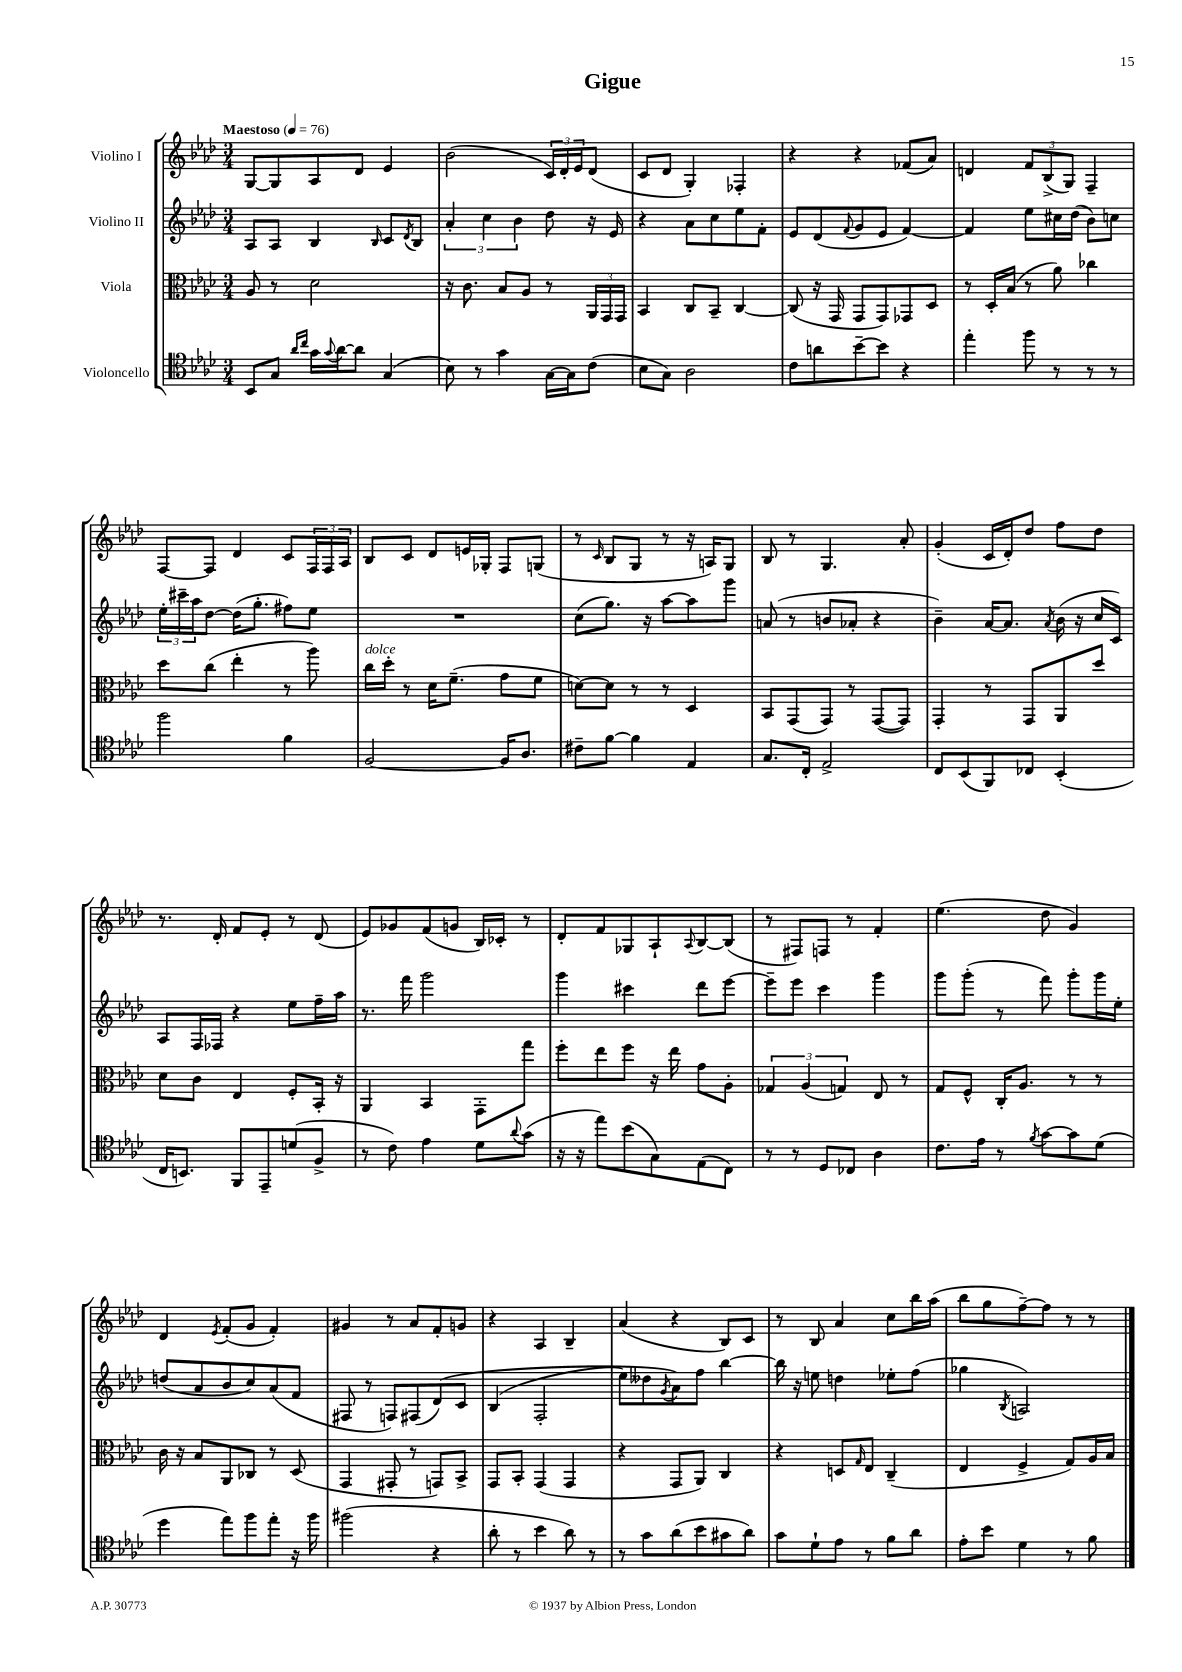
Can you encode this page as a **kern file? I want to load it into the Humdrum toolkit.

**kern	**kern	**kern	**kern
*staff4	*staff3	*staff2	*staff1
*clefC4	*clefC3	*clefG2	*clefG2
*k[b-e-a-d-]	*k[b-e-a-d-]	*k[b-e-a-d-]	*k[b-e-a-d-]
*M3/4	*M3/4	*M3/4	*M3/4
*MM76	*MM76	*MM76	*MM76
8BB-	8A-	8A-	[8G
8G	8r	8A-	8G]
16qqa-	.	.	.
16qqcc	.	.	.
16g	2d-	4B-	8A-
8qqg	.	.	.
[16a-	.	.	.
8a-]	.	.	8d-
.	.	16qqB-	.
(4G	.	8c	4e-
.	.	8qd-	.
.	.	8B-	.
=	=	=	=
8B-)	16r	6a-'	(2b-
.	8.c	.	.
8r	.	.	.
.	.	6cc	.
4g	8B-	.	.
.	.	6b-	.
.	8A-	.	.
[16G	8r	8dd-	24c)
.	.	.	24d-'
16G]	.	.	.
.	.	.	24e-
(8c	24AA-	16r	(8d-
.	24GG	.	.
.	.	16e-	.
.	24GG	.	.
=	=	=	=
8B-	4BB-	4r	8c
8G)	.	.	8d-
2A-	8C	8a-	4G')
.	8BB-~	8cc	.
.	[4C	8ee-	4F-'
.	.	8f'	.
=	=	=	=
8c	(8C]	8e-	4r
8a	16r	(8d-	.
.	16GG	.	.
.	.	8qqf	.
[8b-~	8GG	8g	4r
8b-]	8GG)	8e-	.
4r	8GG-	[4f)	(8f-
.	8D-	.	8a-)
=	=	=	=
4ee-'	8r	4f]	4d
.	16D-'	.	.
.	(16B-	.	.
8ff	8r	8ee-	12f
.	.	.	(12B-^
8r	8a-)	16cc#	.
.	.	.	12G)
.	.	(16dd-	.
8r	4cc-	8b-)	4F~
8r	.	8cc	.
=	=	=	=
2ff	8dd-	24ee-'	[8F
.	.	24ccc#~	.
.	.	24aa-	.
.	(8cc	[8dd-	8F]
.	4ee-'	(16dd-]	4d-
.	.	8.gg'	.
4f	8r	8ff#)	8c
.	8aa-)	8ee-	24F
.	.	.	24F
.	.	.	24A-
=	=	=	=
[2F	16cc	2.r	8B-
.	16dd-'	.	.
.	8r	.	8c
.	16d-	.	8d-
.	(8.f~	.	.
.	.	.	16e
.	.	.	16G-'
16F]	8g	.	8F
8.A-	.	.	.
.	8f	.	(8G
=	=	=	=
8c#~	[8d)	(8cc	8r
.	.	.	16qqc
[8f	8d]	8.gg)	8B-
4f]	8r	.	8G
.	.	16r	.
.	8r	[8aa-	8r
4E-	4D-	8aa-]	16r
.	.	.	16A)
.	.	8ggg	8G
=	=	=	=
8.G	8BB-	(8a	8B-
.	(8GG	8r	8r
16C'	.	.	.
2E-^	8GG)	8b	4.G
.	8r	8a-'	.
.	([8GG	4r	.
.	8GG])	.	8a-'
=	=	=	=
8C	4GG'	4b-~)	(4g'
(8BB-	.	.	.
8FF)	8r	[16a-	16c
.	.	8.a-]	16d-')
8C-	8GG	.	8dd-
.	.	8qa-	.
(4BB-'	8AA-	(16b-	8ff
.	.	16r	.
.	8dd-	16cc	8dd-
.	.	16c)	.
=	=	=	=
16C	8d-	8A-	8.r
8.BB)	.	.	.
.	8c	16F	.
.	.	16F-	16d-'
8FF	4E-	4r	8f
8EE-~	.	.	8e-'
(8d	8F'	8ee-	8r
8F^	16BB-'	16ff~	(8d-
.	16r	16aa-	.
=	=	=	=
8r	4AA-	8.r	8e-)
8c)	.	.	8g-
.	.	16fff	.
4e-	4BB-	2ggg	(8f
.	.	.	8g
8d-	8GG'	.	16B-)
.	.	.	16c-'
8qqa-	.	.	.
(8g	8gg	.	8r
=	=	=	=
16r	8ff'	4ggg	8d-'
16r	.	.	.
8ee-)	8ee-	.	8f
(8b-	8ff	4ccc#	8G-
8G)	16r	.	8A-`
.	16ee-	.	.
.	.	.	8qqA-
(8E-	8g	8ddd-	[8B-
8C)	8A-'	[8eee-	(8B-]
=	=	=	=
8r	6G-	8eee-~]	8r
8r	.	8eee-	8F#)
.	(6A-	.	.
8D-	.	4ccc	8F
.	6G)	.	.
8C-	.	.	8r
4A-	8E-	4ggg	4f'
.	8r	.	.
=	=	=	=
8.c	8G	8ggg	(4.ee-
.	8F^^	(8ggg'	.
16e-	.	.	.
8r	16C'	8r	.
.	8.A-	.	.
8qf	.	.	.
[8g	.	8fff)	8dd-
8g]	8r	8ggg'	4g)
(8d-	8r	16ggg	.
.	.	16ee-'	.
=	=	=	=
4dd-	16c	(8dd	4d-
.	16r	.	.
.	8B-	8a-	.
.	.	.	8qe-
8ee-)	8AA-	8b-	(8f'
8ff	8C-	8cc)	8g
8ee-'	8r	(8a-	4f')
16r	(8D-	8f	.
16ff	.	.	.
=	=	=	=
(2ff#	4GG	8F#	4g#
.	.	8r	.
.	8GG#'	8F)	8r
.	8r	(8F#	8a-
4r	8GG)	&(8d-)	8f'
.	8BB-^	8c	8g
=	=	=	=
8a-'	8GG	(4B-	4r
8r	8BB-'	.	.
4b-	(4GG	2F'	4A-
8a-)	4GG	.	4B-~
8r	.	.	.
=	=	=	=
8r	4r	8ee-)	(4a-
8g	.	8dd--	.
.	.	8qg	.
(8a-	8GG	8a-&)	4r
8b-	8AA-)	8ff	.
8g#	4C	[4bb-	8B-)
8a-)	.	.	8c
=	=	=	=
8g	4r	16bb-]	8r
.	.	16r	.
8d-`	.	8ee	8B-
8e-	8D	4dd	4a-
.	16qqG	.	.
8r	8E-	.	.
8f	(4C~	8ee-'	8cc
8a-	.	(8ff	16bb-
.	.	.	(16aa-
=	=	=	=
8e-'	4E-	4gg-	8bb-
8b-	.	.	8gg
.	.	8qB-	.
4d-	4F^	2A)	[8ff~)
.	.	.	8ff]
8r	8G)	.	8r
8f	16A-	.	8r
.	16B-	.	.
==	==	==	==
*-	*-	*-	*-
